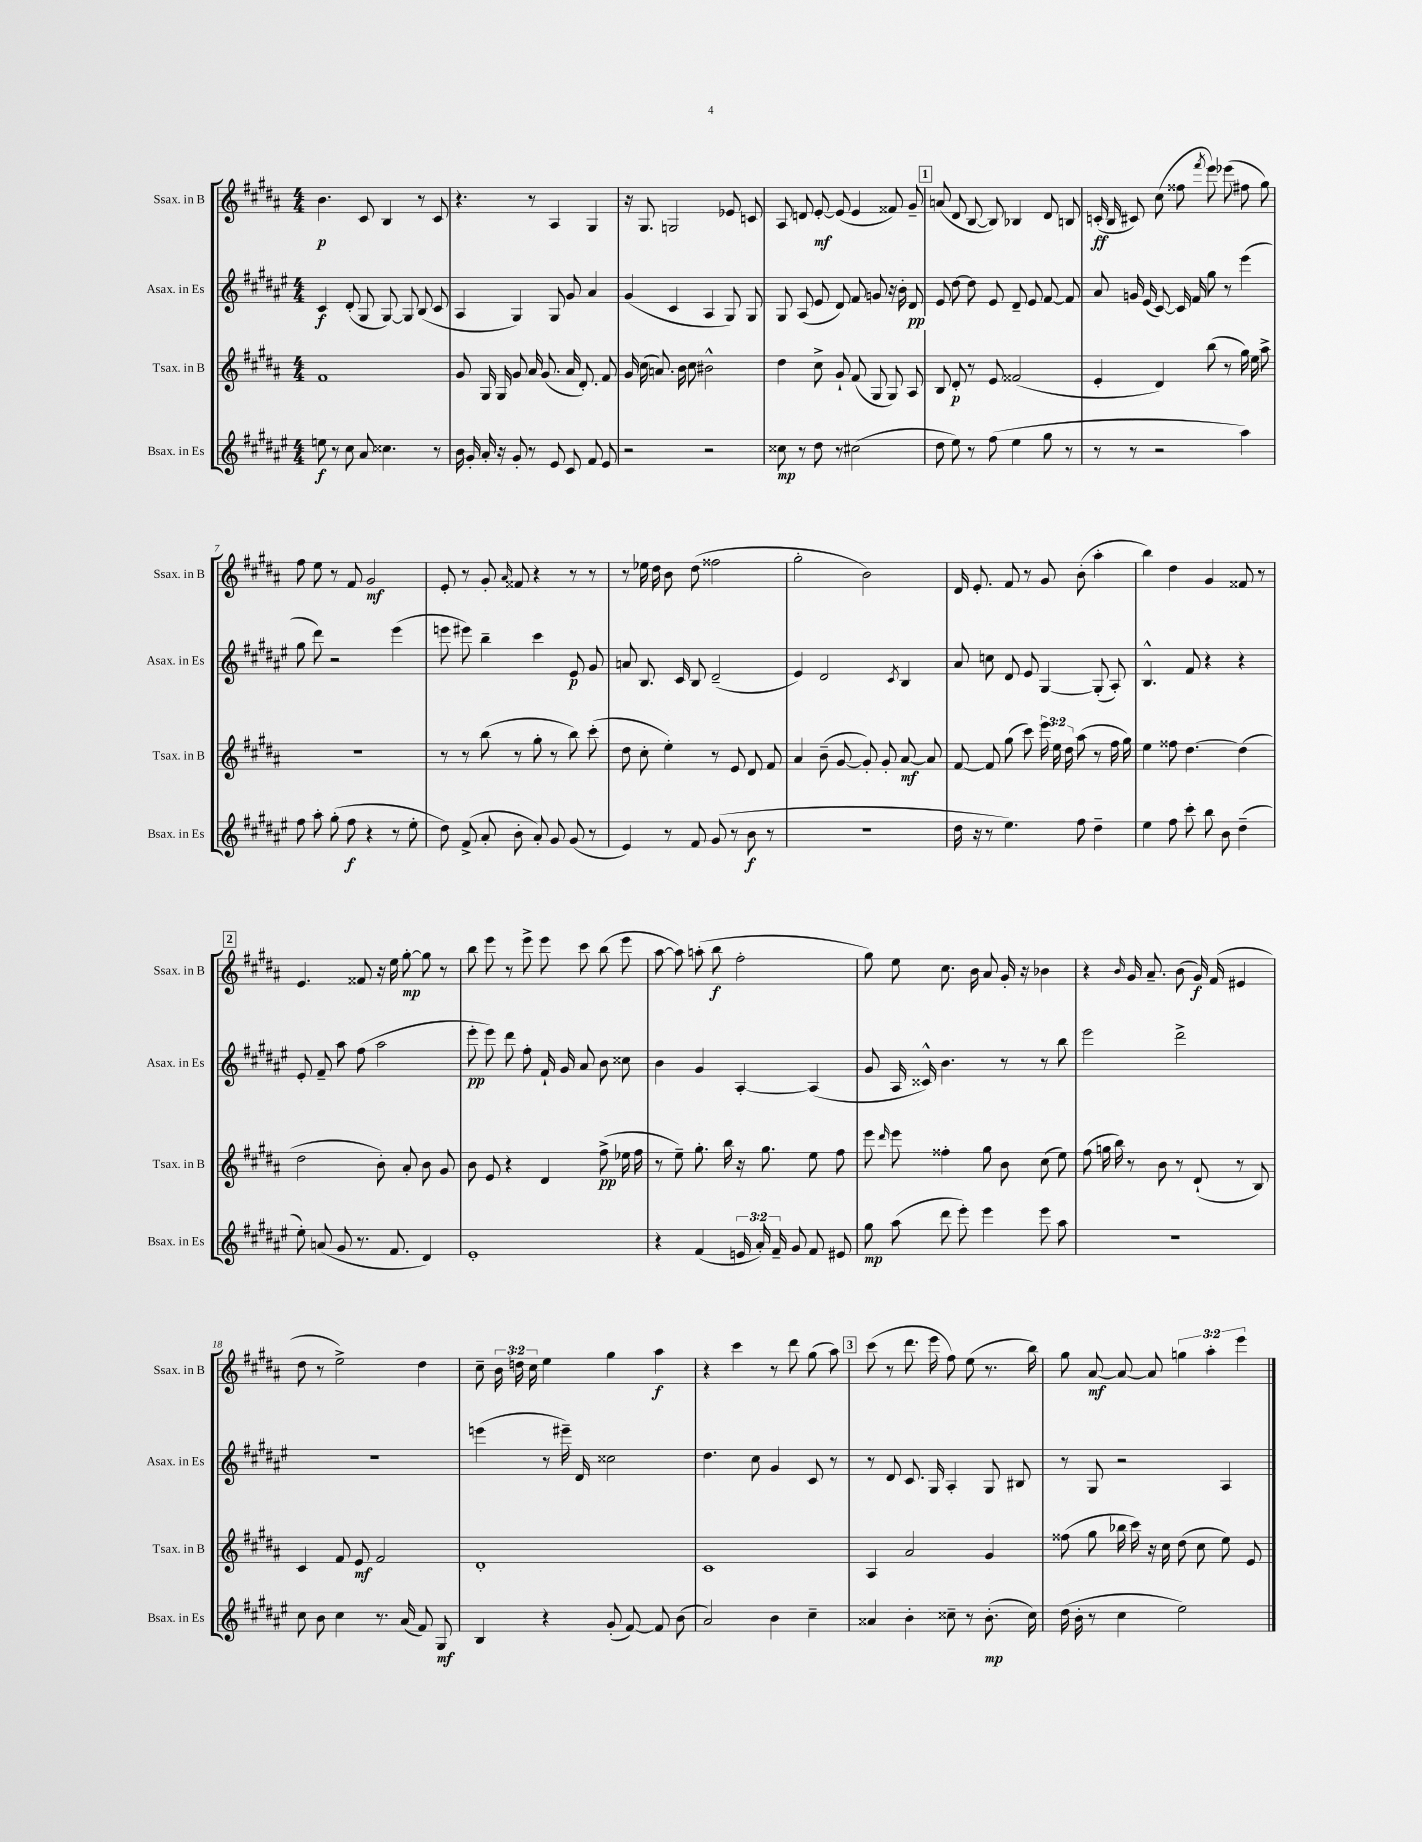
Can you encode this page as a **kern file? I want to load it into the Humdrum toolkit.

**kern	**kern	**kern	**kern
*staff4	*staff3	*staff2	*staff1
*clefG2	*clefG2	*clefG2	*clefG2
*k[f#c#g#d#a#e#]	*k[f#c#g#d#a#]	*k[f#c#g#d#a#e#]	*k[f#c#g#d#a#]
*M4/4	*M4/4	*M4/4	*M4/4
8ee	1f#	4c#	4.b
8r	.	.	.
8cc#	.	(8d#'	.
8a#	.	8G#	8c#
4.cc##	.	[8G#)	4B
.	.	8G#]	.
.	.	(8B	8r
8r	.	8c#	8c#
=	=	=	=
16b	8g#	4A#	4.r
16g#'	.	.	.
16a#'	16G#	.	.
16r	16G#	.	.
8g#'	8g#	4G#)	.
8r	16a#	.	8r
.	(8.g#	.	.
8e#	.	8G#	4A#
8c#	16a#	8g#	.
.	8.d#')	.	.
8f#	.	4a#	4G#
8e#	8f#	.	.
=	=	=	=
2r	16g#	(4g#	16r
.	(16cc#	.	8.G#
.	8.a)	.	.
.	.	4c#	2G
.	16b	.	.
.	8cc#	.	.
2r	2b#^^	4A#	.
.	.	8G#)	8e-
.	.	8G#	8c
=	=	=	=
8cc##	4dd#	8G#	8A#
8r	.	(8A#	8d
8dd#	8cc#^	8e#	[8e'
8r	8g#`	8d#)	(8e]
(2cc#	(8f#	8f#	4e
.	8G#	8g	.
.	8G#)	16r	8f##)
.	.	16b'	.
.	8A#	8d#	8g#~
=	=	=	=
8dd#	8B	8e#	(8a
8ee#)	8d#'	[8dd#	8d#
8r	8r	8dd#]	[8B
(8ff#	8e	8e#	8B])
4ee#	(2f##	8d#~	4B-
.	.	8e#	.
8gg#	.	[8f#	8d#
8r	.	8f#]	8B
=	=	=	=
8r	4e'	8a#	(16c'
.	.	.	16B
8r	.	16g	8c#)
.	.	(16e#	.
2r	4d#)	[8c#)	(8cc#
.	.	16c#]	8ff##
.	.	16f#	.
.	.	.	8qfff#
.	(8bb	8gg#	8eee)
.	8r	8r	(8eee-
4aa#)	16gg#)	(4eee#	8ff#
.	16ee	.	.
.	8aa#^	.	8gg#)
=	=	=	=
8ff#	1r	8gg#	8ff#
8aa#'	.	8ddd#)	8ee
(8gg#'	.	2r	8r
8ff#	.	.	8f#
4r	.	.	2g#
8r	.	(4eee#	.
8ee#'	.	.	.
=	=	=	=
8dd#)	8r	8eee	8e'
(8f#^	8r	8eee#)	8r
8a#'	(8bb	4bb~	8g#'
.	.	.	16qqa#
8b'	8r	.	8f##
8a#')	8gg#'	4ccc#	4r
8g#	8r	.	.
(8g#	8bb)	8e#	8r
8r	(8ccc#'	8g#	8r
=	=	=	=
4e#)	8dd#	8a	8r
.	8cc#'	8.B	16ee-
.	.	.	16dd#
8r	4ee')	.	8b
.	.	16c#	.
8f#	.	8B	(8dd#
(8g#	8r	(2d#~	2ff##
8r	8e	.	.
8b	8d#	.	.
8r	8f#	.	.
=	=	=	=
1r	4a#	4e#)	2gg#'
.	(8b~	2d#	.
.	[8g#	.	.
.	8g#'])	.	2b)
.	8g#'	.	.
.	.	8qc#	.
.	[8a#	4B	.
.	8a#]	.	.
=	=	=	=
16dd#	[8f#	8a#	16d#
16r	.	.	8.e'
8r	8f#]	8cc	.
4.ee#)	(8gg#	8d#	8f#
.	8ccc#)	8e#	8r
.	24eee	[4G#	8g#
.	24ee	.	.
.	24dd#	.	.
8ff#	(8aa#	.	(8b'
4dd#~	8r	(8G#']	4aa#'
.	16ff#	8A#')	.
.	16gg#)	.	.
=	=	=	=
4ee#	4ee	4.B^^	4bb)
8ff#	8ff##	.	4dd#
8ccc#'	[4.dd#	8f#	.
8bb	.	4r	4g#
8b	.	.	.
(4dd#~	(4dd#]	4r	8f##
.	.	.	8r
=	=	=	=
8ee#')	2dd#	8e#'	4.e
(8a	.	8f#~	.
8g#	.	8aa#	.
8.r	.	(8ff#	8f##
.	8b')	2aa#	16r
8.f#	.	.	16ee
.	8a#'	.	[8gg#'
4d#)	8b	.	8gg#]
.	8g#	.	8r
=	=	=	=
1e#'	8b	8eee#'	8bb
.	8e	8eee#)	8eee
.	4r	8ddd#	8r
.	.	8ff#'	8eee^
.	4d#	16f#`	8eee
.	.	16g#	.
.	.	8a#	8ccc#
.	(8ff#^	8b	(8bb
.	16ee-	8cc##	8eee
.	16ff#	.	.
=	=	=	=
4r	8r	4b	[8aa#
.	8ee~)	.	8aa#])
(4f#	8.gg#'	4g#	(8aa'
.	.	.	8bb
.	16bb	.	.
24e	16r	[4A#'	2ff#'
24a#')	.	.	.
.	8.gg#	.	.
24f#~	.	.	.
8g#	.	.	.
8f#	8ee	(4A#]	.
8e#	8ff#	.	.
=	=	=	=
8gg#	8eee	8g#	8gg#)
.	16qqddd#	.	.
(8aa#	8eee	16A#	8ee
.	.	16c##^^)	.
8ddd#	4ff##'	4.b	8.cc#
8eee#')	.	.	.
.	.	.	16b
4eee#	8gg#	.	8a#
.	8b	8r	16g#'
.	.	.	16r
8eee#	(8cc#	8r	4b-
8aa#	8ee)	8bb	.
=	=	=	=
1r	(8ff#	2eee#	4r
.	16gg	.	.
.	16bb)	.	.
.	.	.	16qqb
.	8r	.	16g#
.	.	.	8.a#~
.	8b	.	.
.	8r	2ddd#^	(8b
.	(8d#`	.	16g#)
.	.	.	(16f#
.	8r	.	4e#
.	8B)	.	.
=	=	=	=
8cc#	4c#	1r	8dd#
8b	.	.	8r
4cc#	8f#	.	2ee^)
.	8e	.	.
8.r	2f#	.	.
(16a#	.	.	.
8f#)	.	.	4dd#
8G#	.	.	.
=	=	=	=
4B	1d#'	(4eee	8cc#~
.	.	.	24b
.	.	.	24dd
.	.	.	24cc#
4r	.	8r	4ee
.	.	16eee#~)	.
.	.	16d#	.
(8g#'	.	2cc##	4gg#
[8f#)	.	.	.
8f#]	.	.	4aa#
(8b	.	.	.
=	=	=	=
2a#)	1c#	4.dd#	4r
.	.	.	4ccc#
.	.	8cc#	.
4b	.	4g#	8r
.	.	.	8ddd#
4cc#~	.	8c#	(8gg#
.	.	8r	8aa#)
=	=	=	=
4a##	4A#	8r	(8ccc#
.	.	8d#	8r
4b'	2a#	8.c#	8.ddd#
.	.	16G#	16eee
8cc##~	.	4A#'	8ff#)
8r	.	.	(8ee
(8.b'	4g#	8G#	8.r
.	.	8B#	.
16cc##)	.	.	16bb)
=	=	=	=
(16dd#	(8ff##	8r	8gg#
16b'	.	.	.
8r	8gg#	8G#	[8a#
4cc#	16bb-	2r	8a#_
.	16ccc#)	.	.
.	16r	.	8a#]
.	16cc#	.	.
2ee#)	(8dd#	.	6gg
.	8cc#	.	.
.	.	.	6aa#'
.	8ee)	4A#	.
.	.	.	6eee
.	8e	.	.
==	==	==	==
*-	*-	*-	*-
